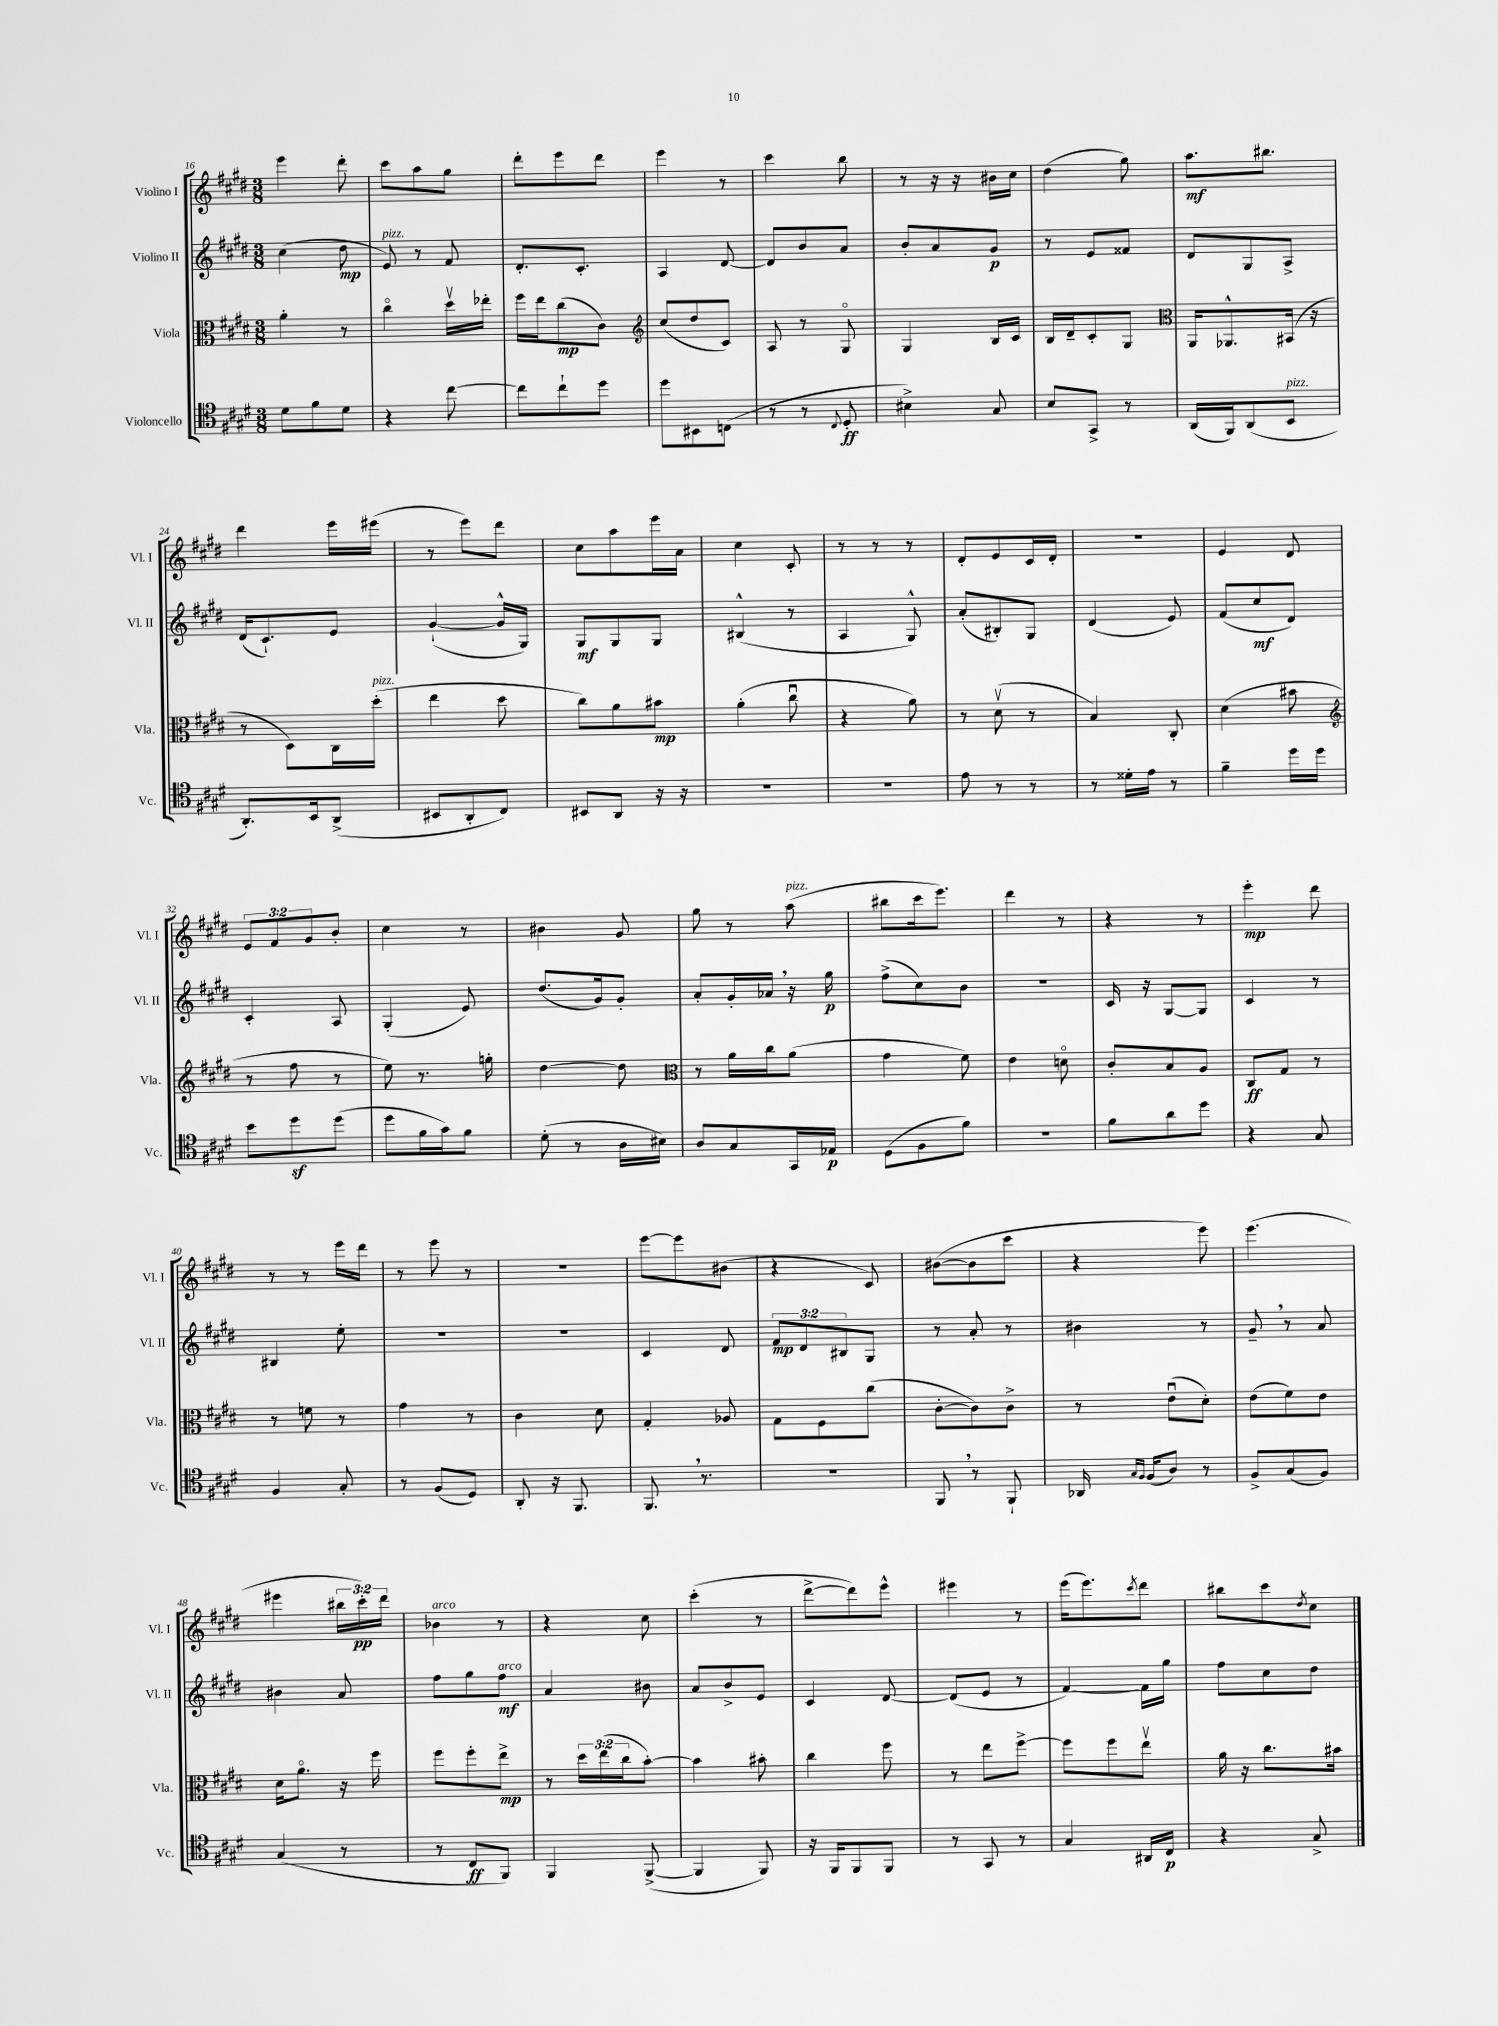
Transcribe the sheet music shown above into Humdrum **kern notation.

**kern	**kern	**kern	**kern
*staff4	*staff3	*staff2	*staff1
*clefC4	*clefC3	*clefG2	*clefG2
*k[f#c#g#d#]	*k[f#c#g#d#]	*k[f#c#g#d#]	*k[f#c#g#d#]
*M3/8	*M3/8	*M3/8	*M3/8
8d#	4a'	(4cc#	4eee
8f#	.	.	.
8d#	8r	8dd#	8ddd#'
=	=	=	=
4r	4cc#o	8e)	8ccc#
.	.	8r	8aa
[8cc#	16dd#v	8f#	8gg#
.	16ee-'	.	.
=	=	=	=
8cc#]	16ff#	8.d#'	8ddd#'
.	16ee	.	.
8cc#`	(8cc#	.	8eee
.	.	8.c#'	.
8dd#	8c#)	.	8ddd#
=	=	=	=
*	*clefG2	*	*
8dd#	(8cc#	4A	4eee
8BB#	8dd#	.	.
(8C	8c#)	[8d#	8r
=	=	=	=
8r	8A	8d#]	4ccc#
8r	8r	8b	.
8qqC#	.	.	.
8D#'	8G#o	8a	8bb
=	=	=	=
4B#^)	4G#	8b'	8r
.	.	8a	16r
.	.	.	16r
8G#	16B	8g#	16b#
.	16c#	.	16cc#
=	=	=	=
8B	16B	8r	(4dd#
.	16d#~	.	.
8GG#^	8c#'	8e	.
8r	8G#	8f##	8gg#)
=	=	=	=
*	*clefC3	*	*
(16AA	16AA	8d#	8.aa
16FF#)	8.AA-^^	.	.
(8AA	.	8G#	.
.	.	.	8.bb#
8BB	(16BB#	8A^	.
.	16r	.	.
=	=	=	=
8.AA')	8r	(16d#	4ddd#
.	.	8.c#`)	.
.	8D#)	.	.
16BB	.	.	.
(8AA^	16C#	8e	16eee
.	(16dd#'	.	(16eee#
=	=	=	=
8BB#	4ee	([4g#`	8r
8AA'	.	.	8eee)
8C#)	8dd#	16g#^^]	8ddd#
.	.	16G#)	.
=	=	=	=
8BB#	8cc#)	8G#	8cc#
8AA	8a	8G#	8aa
16r	8b#	8G#	16eee
16r	.	.	16a
=	=	=	=
4.r	(4a'	(4B#^^	4cc#
.	8cc#u	8r	8c#'
=	=	=	=
4.r	4r	4A	8r
.	.	.	8r
.	8a)	8G#^^)	8r
=	=	=	=
8e	8r	(8a'	8d#'
8r	(8d#v	8B#')	8e
8r	8r	8G#	16c#
.	.	.	16d#'
=	=	=	=
8r	4B)	(4d#	4.r
16d##'	.	.	.
16e	.	.	.
8r	8C#'	8e)	.
=	=	=	=
4f#~	(4d#	(8f#	4e
.	.	8cc#	.
16dd#	8b#	8d#)	8d#
16dd#	.	.	.
=	=	=	=
*	*clefG2	*	*
8b	8r	4c#'	12e
.	.	.	12f#
8dd#	8ff#	.	.
.	.	.	12g#
(8dd#	8r	8A	8b'
=	=	=	=
8dd#	8ee)	(4G#'	4cc#
16f#	8.r	.	.
16g#)	.	.	.
8f#	.	8e)	8r
.	16gg'	.	.
=	=	=	=
(8d#'	[4dd#	(8.dd#	4b#
8r	.	.	.
.	.	16g#)	.
16A	8dd#]	8g#'	8g#
16B#)	.	.	.
=	=	=	=
*	*clefC3	*	*
8A	8r	8a'	8gg#
8G#	16a	16g#'	8r
.	16cc#	16a-	.
16GG#	(8a	16r	(8aa
16E-	.	16gg#	.
=	=	=	=
(8D#	4g#	(8ff#^	8bb#
8F#	.	8cc#)	16ccc#
.	.	.	8.eee)
8f#)	8f#)	8b	.
=	=	=	=
4.r	4e	4.r	4ddd#
.	8do	.	8r
=	=	=	=
8f#	8c#'	16c#	4r
.	.	16r	.
8a	8B	[8G#	.
8dd#	8A	8G#]	8r
=	=	=	=
4r	8C#	4c#	4eee'
.	8G#	.	.
8G#	8r	8r	8ddd#
=	=	=	=
4F#	8r	4B#	8r
.	8f	.	8r
8G#'	8r	8ee'	16eee
.	.	.	16ddd#
=	=	=	=
8r	4g#	4.r	8r
(8F#	.	.	8eee
8D#)	8r	.	8r
=	=	=	=
8AA'	4c#	4.r	4.r
16r	.	.	.
8.FF#	.	.	.
.	8d#	.	.
=	=	=	=
8.FF#	4G#'	4c#	[8eee
.	.	.	8eee]
8.r	.	.	.
.	8A-	8d#	(8b#
=	=	=	=
4.r	8G#	12f#	4r
.	.	12d#	.
.	8F#	.	.
.	.	12B#	.
.	(8cc#	8G#	8c#)
=	=	=	=
8FF#	[8c#'	8r	([8b#
8r	8c#])	8a'	8b#]
8FF#`	8c#^	8r	8ccc#
=	=	=	=
16AA-	8r	4b#	4r
16qqG#	.	.	.
16qqF#	.	.	.
(16F#	.	.	.
8A)	(8eu	.	.
8r	8d#')	8r	8eee)
=	=	=	=
8F#^	(8e	8g#~	(4.eee
(8G#	8f#)	8r	.
8F#)	8e	8a	.
=	=	=	=
(4G#	16d#	4b#	4eee#
.	8.ao	.	.
8r	16r	8a	24bb#
.	.	.	24ccc#')
.	16ff#	.	.
.	.	.	24ddd#
=	=	=	=
8r	8ff#	8ff#	4b-
8C#	8ff#'	8gg#	.
8FF#)	8ee^	8ff#	8r
=	=	=	=
4FF#	8r	4a	4r
.	24dd#	.	.
.	(24ee	.	.
.	24cc#	.	.
([8FF#^	[8b')	8b#	8cc#
=	=	=	=
4FF#]	4b]	8a	(4ccc#'
.	.	8b^	.
8FF#)	8b#'	8e	8r
=	=	=	=
16r	4cc#	4c#	[8ddd#^
16FF#	.	.	.
8FF#	.	.	8ddd#])
8FF#	8ff#	[8d#	8eee^^
=	=	=	=
8r	8r	(8d#]	4eee#
8GG#	8ee	8e	.
8r	[8ff#^	8r	8r
=	=	=	=
4G#	8ff#]	[4f#)	(16eee
.	.	.	8.eee)
.	8ff#	.	.
.	.	.	8qccc#
16AA#	8eev	16f#]	8ddd#
16C#	.	16gg#	.
=	=	=	=
4r	16a	8ff#	8bb#
.	16r	.	.
.	8.cc#	8cc#	8ccc#
.	.	.	8qdd#
8G#^	.	8dd#	8cc#
.	16b#	.	.
==	==	==	==
*-	*-	*-	*-
